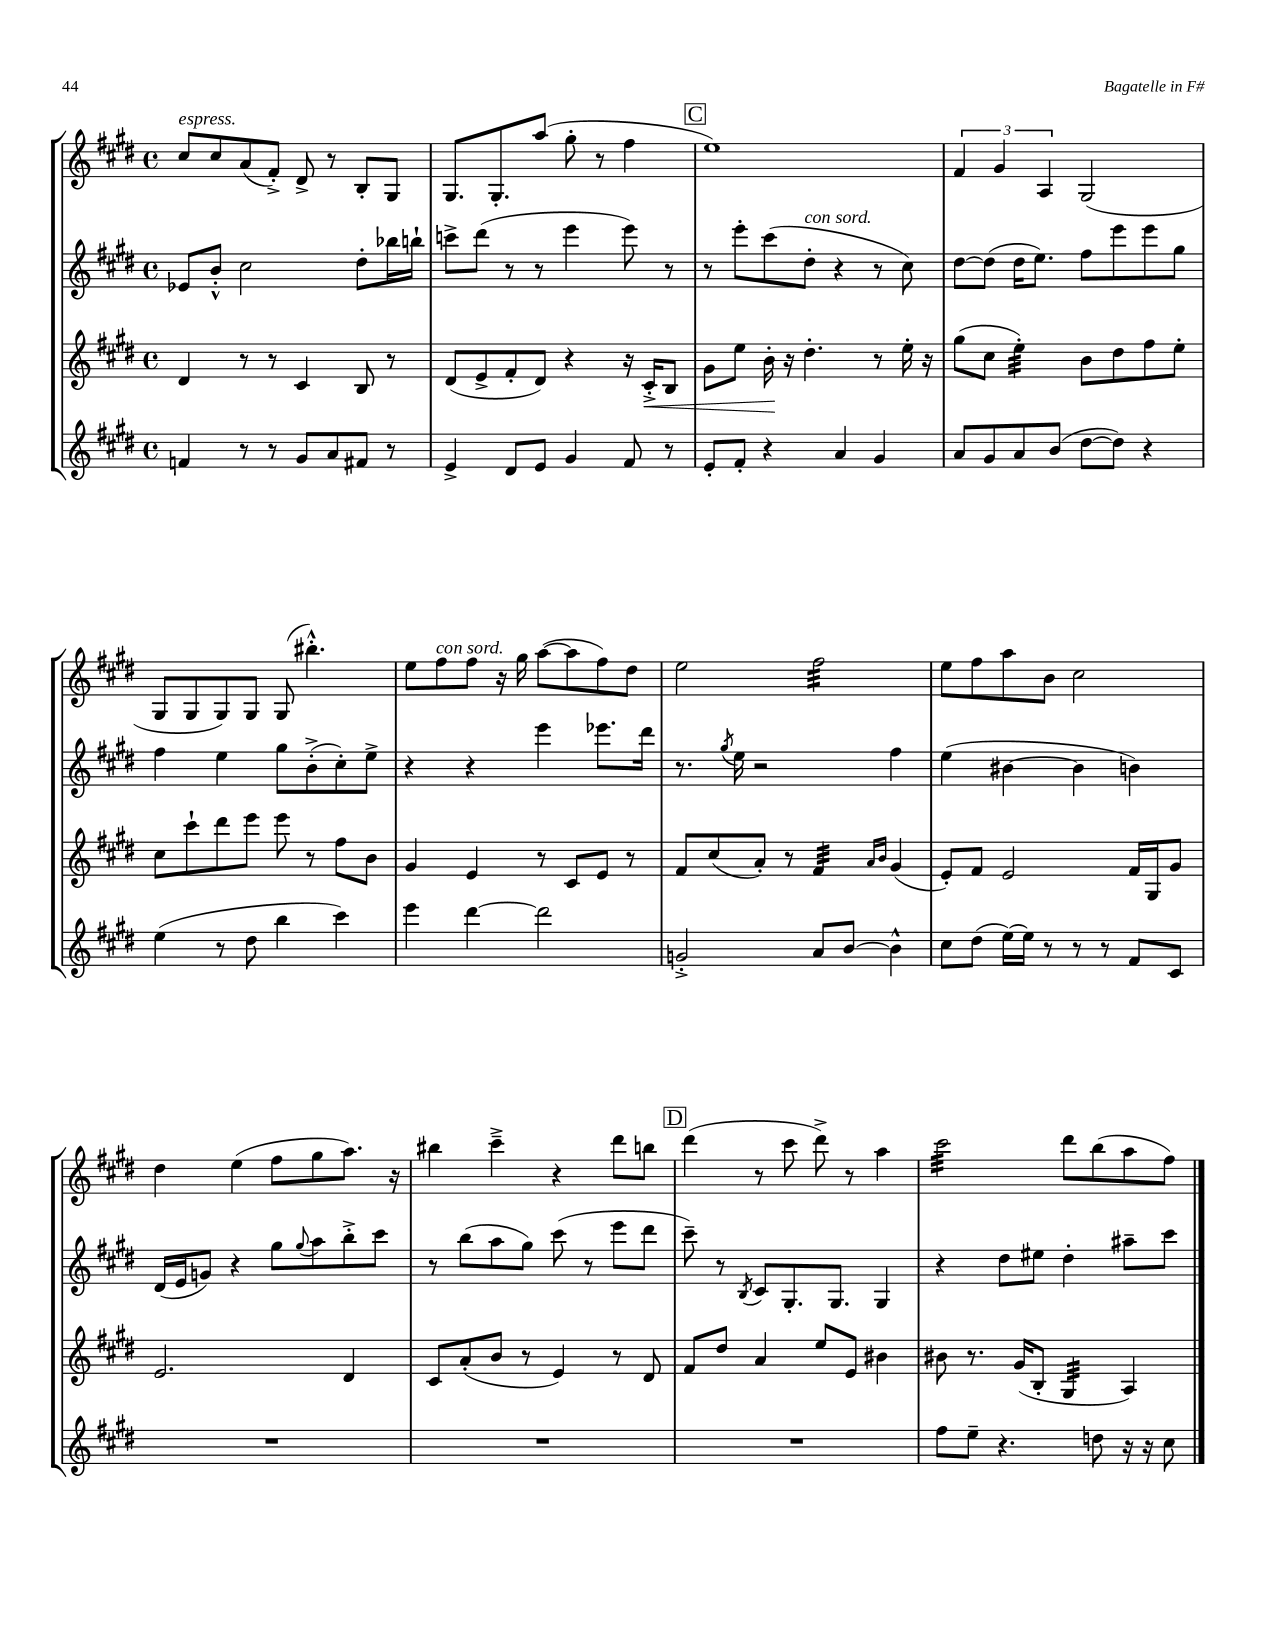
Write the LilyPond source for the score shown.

<<
\new StaffGroup <<
\new Staff = "s0" {
    \clef treble \key e \major \defaultTimeSignature \time 4/4
    cis''8^\markup { \italic "espress." } cis''8 a'8( fis'8-.->) dis'8-> r8 b8-. gis8 |
    gis8. gis8.-. a''8( gis''8-. r8 fis''4 |
    \mark \markup { \box "C" } e''1) |
    \tuplet 3/2 { fis'4 gis'4 a4 } gis2( |
    gis8 gis8 gis8) gis8 gis8( bis''4.-.-^) |
    e''8 fis''8^\markup { \italic "con sord." } fis''8 r16 gis''16 a''8~( a''8 fis''8) dis''8 |
    e''2 fis''2:32 |
    e''8 fis''8 a''8 b'8 cis''2 |
    dis''4 e''4( fis''8 gis''8 a''8.) r16 |
    bis''4 cis'''4---> r4 dis'''8 b''8 |
    \mark \markup { \box "D" } dis'''4( r8 cis'''8 dis'''8->) r8 a''4 |
    cis'''2:32 dis'''8 b''8( a''8 fis''8) \bar "|." |
}
\new Staff = "s1" {
    \clef treble \key e \major \defaultTimeSignature \time 4/4
    ees'8 b'8-.-^ cis''2 dis''8-. bes''16 b''16-! |
    c'''8-> dis'''8( r8 r8 e'''4 e'''8) r8 |
    \mark \markup { \box "C" } r8 e'''8-. cis'''8( dis''8-.^\markup { \italic "con sord." } r4 r8 cis''8) |
    dis''8~ dis''8( dis''16 e''8.) fis''8 e'''8 e'''8 gis''8 |
    fis''4 e''4 gis''8 b'8-.->( cis''8-.) e''8-> |
    r4 r4 e'''4 ees'''8. dis'''16 |
    r8. \acciaccatura { gis''8 } e''16 r2 fis''4 |
    e''4( bis'4~ bis'4 b'4) |
    dis'16( e'16 g'8) r4 gis''8 \appoggiatura { gis''8 } a''8 b''8-.-> cis'''8 |
    r8 b''8( a''8 gis''8) cis'''8( r8 e'''8 dis'''8 |
    \mark \markup { \box "D" } cis'''8--) r8 \acciaccatura { b8 } cis'8 gis8.-. gis8. gis4 |
    r4 dis''8 eis''8 dis''4-. ais''8-- cis'''8 \bar "|." |
}
\new Staff = "s2" {
    \clef treble \key e \major \defaultTimeSignature \time 4/4
    dis'4 r8 r8 cis'4 b8 r8 |
    dis'8( e'8-> fis'8-. dis'8) r4 r16 cis'16-.->\< b8 |
    \mark \markup { \box "C" } gis'8 e''8 b'16-.\! r16 dis''4.-. r8 e''16-. r16 |
    gis''8( cis''8 e''4:32-.) b'8 dis''8 fis''8 e''8-. |
    cis''8 cis'''8-! dis'''8 e'''8 e'''8 r8 fis''8 b'8 |
    gis'4 e'4 r8 cis'8 e'8 r8 |
    fis'8 cis''8( a'8-.) r8 fis'4:32 \grace { a'16 b'16 } gis'4( |
    e'8-.) fis'8 e'2 fis'16 gis16 gis'8 |
    e'2. dis'4 |
    cis'8 a'8-.( b'8 r8 e'4) r8 dis'8 |
    \mark \markup { \box "D" } fis'8 dis''8 a'4 e''8 e'8 bis'4 |
    bis'8 r8. gis'16( b8-. gis4:32 a4) \bar "|." |
}
\new Staff = "s3" {
    \clef treble \key e \major \defaultTimeSignature \time 4/4
    f'4 r8 r8 gis'8 a'8 fis'8 r8 |
    e'4-> dis'8 e'8 gis'4 fis'8 r8 |
    \mark \markup { \box "C" } e'8-. fis'8-. r4 a'4 gis'4 |
    a'8 gis'8 a'8 b'8( dis''8~ dis''8) r4 |
    e''4( r8 dis''8 b''4 cis'''4) |
    e'''4 dis'''4~ dis'''2 |
    g'2-.-> a'8 b'8~ b'4-^ |
    cis''8 dis''8( e''16~) e''16 r8 r8 r8 fis'8 cis'8 |
    R1 |
    R1 |
    \mark \markup { \box "D" } R1 |
    fis''8 e''8-- r4. d''8 r16 r16 cis''8 \bar "|." |
}
>>
>>
\layout { \context { \Score \remove "Bar_number_engraver" } }
